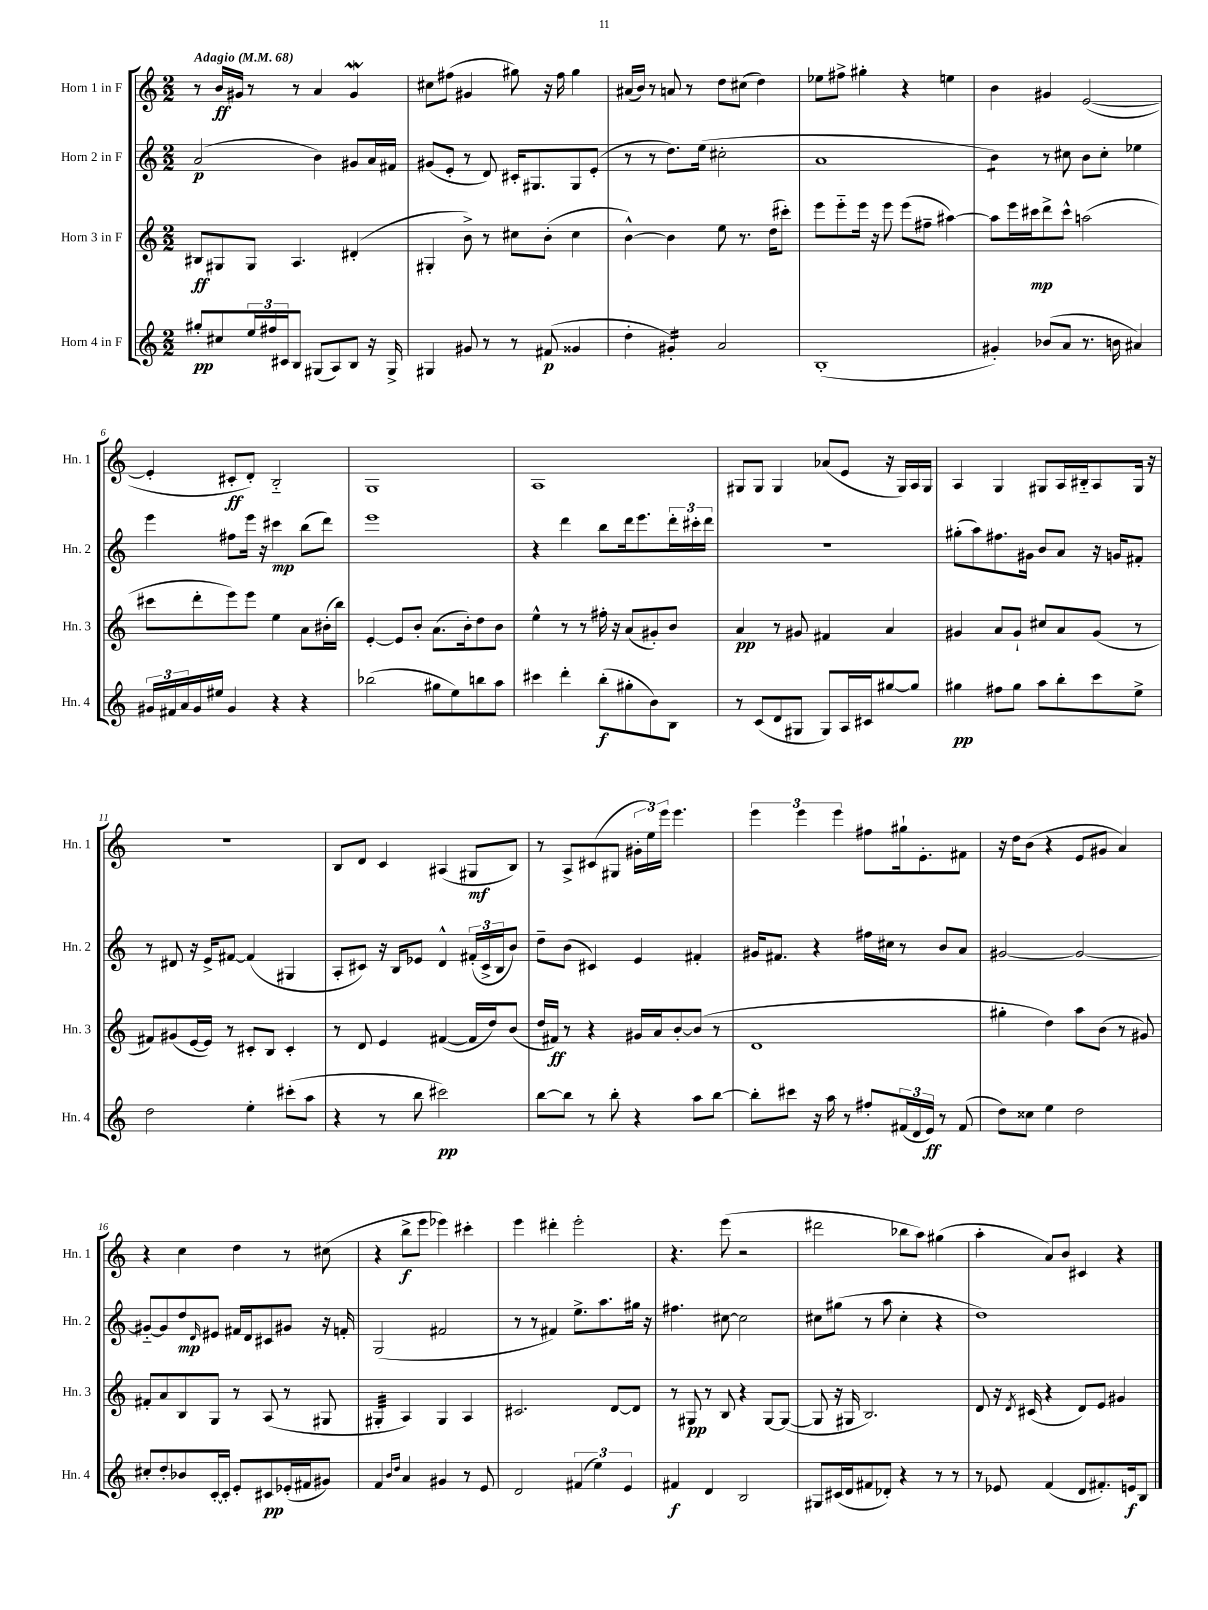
<<
\new StaffGroup <<
\new Staff = "s0" \with { instrumentName = "Horn 1 in F" shortInstrumentName = "Hn. 1" } {
    \clef treble \key c \major \numericTimeSignature \time 2/2 \tempo "Adagio" 4 = 68
    r8 b'16\ff gis'16 r8 r8 a'4 gis'4\mordent |
    cis''8 fis''8( gis'4 gis''8) r16 fis''16 gis''4 |
    ais'16( b'16) r8 a'8 r8 d''8 cis''8( d''4) |
    ees''8 fis''8-> gis''4-. r4 e''4 |
    b'4 gis'4 e'2~( |
    e'4-. cis'8-.\ff d'8-.) b2-_ |
    g1 |
    a1 |
    gis8 gis8 gis4 aes'8( e'8 r16 gis16) a16 gis16 |
    a4 g4 gis8 a16 bis16-_ a8 gis16 r16 |
    r1 |
    b8 d'8 c'4 ais4( gis8\mf b8) |
    r8 a8-> cis'8( gis8 \tuplet 3/2 { gis'16-. e''16) e'''16 } e'''4. |
    \tuplet 3/2 { e'''4 e'''4 e'''4 } fis''8 gis''16-! e'8.-. fis'8 |
    r16 d''16 b'8( r4 e'8 gis'8 a'4) |
    r4 c''4 d''4 r8 cis''8( |
    r4 b''8->\f e'''8 ees'''4) cis'''4-. |
    e'''4 dis'''4-. e'''2-. |
    r4. e'''8( r2 |
    dis'''2 bes''8 a''8) gis''4( |
    a''4-. a'8) b'8 cis'4 r4 \bar "|." |
}
\new Staff = "s1" \with { instrumentName = "Horn 2 in F" shortInstrumentName = "Hn. 2" } {
    \clef treble \key c \major \numericTimeSignature \time 2/2
    a'2\p( b'4) gis'8 a'16 fis'16 |
    gis'8( e'8-. r8 d'8) cis'16-. gis8. gis8 e'8-.( |
    r8 r8 d''8.) e''16( cis''2-. |
    a'1 |
    b'4:8) r8 cis''8 b'8 cis''8-. ees''4 |
    e'''4 fis''8 e'''16 r16 cis'''4\mp b''8( d'''8) |
    e'''1 |
    r4 d'''4 b''8 d'''16 e'''8. \tuplet 3/2 { d'''16-. cis'''16-. d'''16 } |
    R1 |
    gis''8-.( a''8) fis''8. gis'16 b'8 a'8 r16 g'16 fis'8-. |
    r8 dis'8 r16 e'16-> fis'8~ fis'4( gis4 |
    a8-. cis'8) r16 b16 ees'8 d'4-^ \tuplet 3/2 { fis'16-.( cis'16-> b16 } b'8) |
    d''8-- b'8( cis'4) e'4 fis'4-. |
    gis'16 fis'8. r4 fis''16 cis''16 r8 b'8 a'8 |
    gis'2~ gis'2~ |
    gis'8~-_ gis'8 d''8\mp \grace { d'16 } eis'8 fis'16 d'16 cis'8 gis'8 r16 f'16-. |
    g2( fis'2 |
    r8 r8 fis'4) e''8.-> a''8. gis''16 r16 |
    fis''4. cis''8~ cis''2 |
    cis''8 gis''8( r8 a''8 cis''4-. r4 |
    d''1) \bar "|." |
}
\new Staff = "s2" \with { instrumentName = "Horn 3 in F" shortInstrumentName = "Hn. 3" } {
    \clef treble \key c \major \numericTimeSignature \time 2/2
    bis8\ff gis8 gis8 a4. dis'4-.( |
    gis4-. b'8->) r8 cis''8 b'8-.( cis''4 |
    b'4~-^) b'4 e''8 r8. d''16( cis'''8-.) |
    e'''8 e'''8-_ e'''16 r16 e'''8 e'''8( fis''8-- ais''4~) |
    ais''8 e'''16 cis'''16\mp d'''8-> cis'''8-^ a''2( |
    cis'''8 d'''8-. e'''8) e'''8 e''4 a'8 bis'16-.( b''16) |
    e'4~-. e'8 b'8-. a'8.( b'16-.) d''8 b'8 |
    e''4-^ r8 r8 fis''16-. r16 a'8( gis'8-.) b'8 |
    a'4\pp r8 gis'8 fis'4 a'4 |
    gis'4 a'8 gis'8-! cis''8 a'8 gis'8( r8 |
    fis'8) gis'8( e'16~ e'16) r8 cis'8-. b8 cis'4-. |
    r8 d'8 e'4 fis'4~( fis'16 d''16) b'8( |
    d''16 fis'16\ff) r8 r4 gis'16 a'16 b'8~-. b'8( r8 |
    d'1 |
    gis''4-. d''4) a''8 b'8( r8 gis'8) |
    fis'8-. a'8 b8 g8 r8 a8( r8 gis8 |
    gis4:32-. a4) gis4 a4 |
    cis'2. d'8~ d'8 |
    r8 gis8\pp r8 b8 r4 gis8~ gis8~( |
    gis8 r16 gis16 b2.) |
    d'8 r16 \acciaccatura { d'8 } cis'16( r4 d'8) e'8 gis'4 \bar "|." |
}
\new Staff = "s3" \with { instrumentName = "Horn 4 in F" shortInstrumentName = "Hn. 4" } {
    \clef treble \key c \major \numericTimeSignature \time 2/2
    gis''8-.\pp cis''8 \tuplet 3/2 { e''16 fis''16 cis'16 } b8 gis8( a8) b8 r16 gis16-> |
    gis4 gis'8 r8 r8 fis'8\p( gisis'4 |
    d''4-. gis'4:16-.) a'2 |
    b1-.( |
    gis'4-.) bes'8( a'8 r8. b'16 ais'4) |
    \tuplet 3/2 { gis'16 fis'16 a'16 } gis'16 eis''16 gis'4 r4 r4 |
    bes''2( gis''8 e''8) b''8 a''8 |
    cis'''4 d'''4-. b''8-.\f( gis''8-. b'8) b8 |
    r8 c'8( d'8 gis8 gis8) a16 cis'16 gis''8~ gis''8 |
    gis''4\pp fis''8 gis''8 a''8 b''8-. c'''8 e''8-> |
    d''2 e''4-. cis'''8-.( a''8 |
    r4 r8 b''8 cis'''2\pp) |
    b''8~ b''8 r8 b''8-. r4 a''8 b''8~ |
    b''8-. cis'''8 r16 a''16 r8 fis''8-. \tuplet 3/2 { fis'16( d'16 e'16\ff) } r8 fis'8( |
    d''8) cisis''8 e''4 d''2 |
    cis''8-. d''8-. bes'8 c'16~-. c'16-. e'8-. cis'8\pp ees'16-.( fis'16 gis'8) |
    f'4 \grace { b'16 d''16 } a'4 gis'4 r8 e'8 |
    d'2 \tuplet 3/2 { fis'4( e''4) e'4 } |
    fis'4\f d'4 b2 |
    gis8 cis'16( d'16 fis'8 des'8-.) r4 r8 r8 |
    r8 ees'8 f'4( d'8 fis'8.-.) e'16\f b8 \bar "|." |
}
>>
>>
